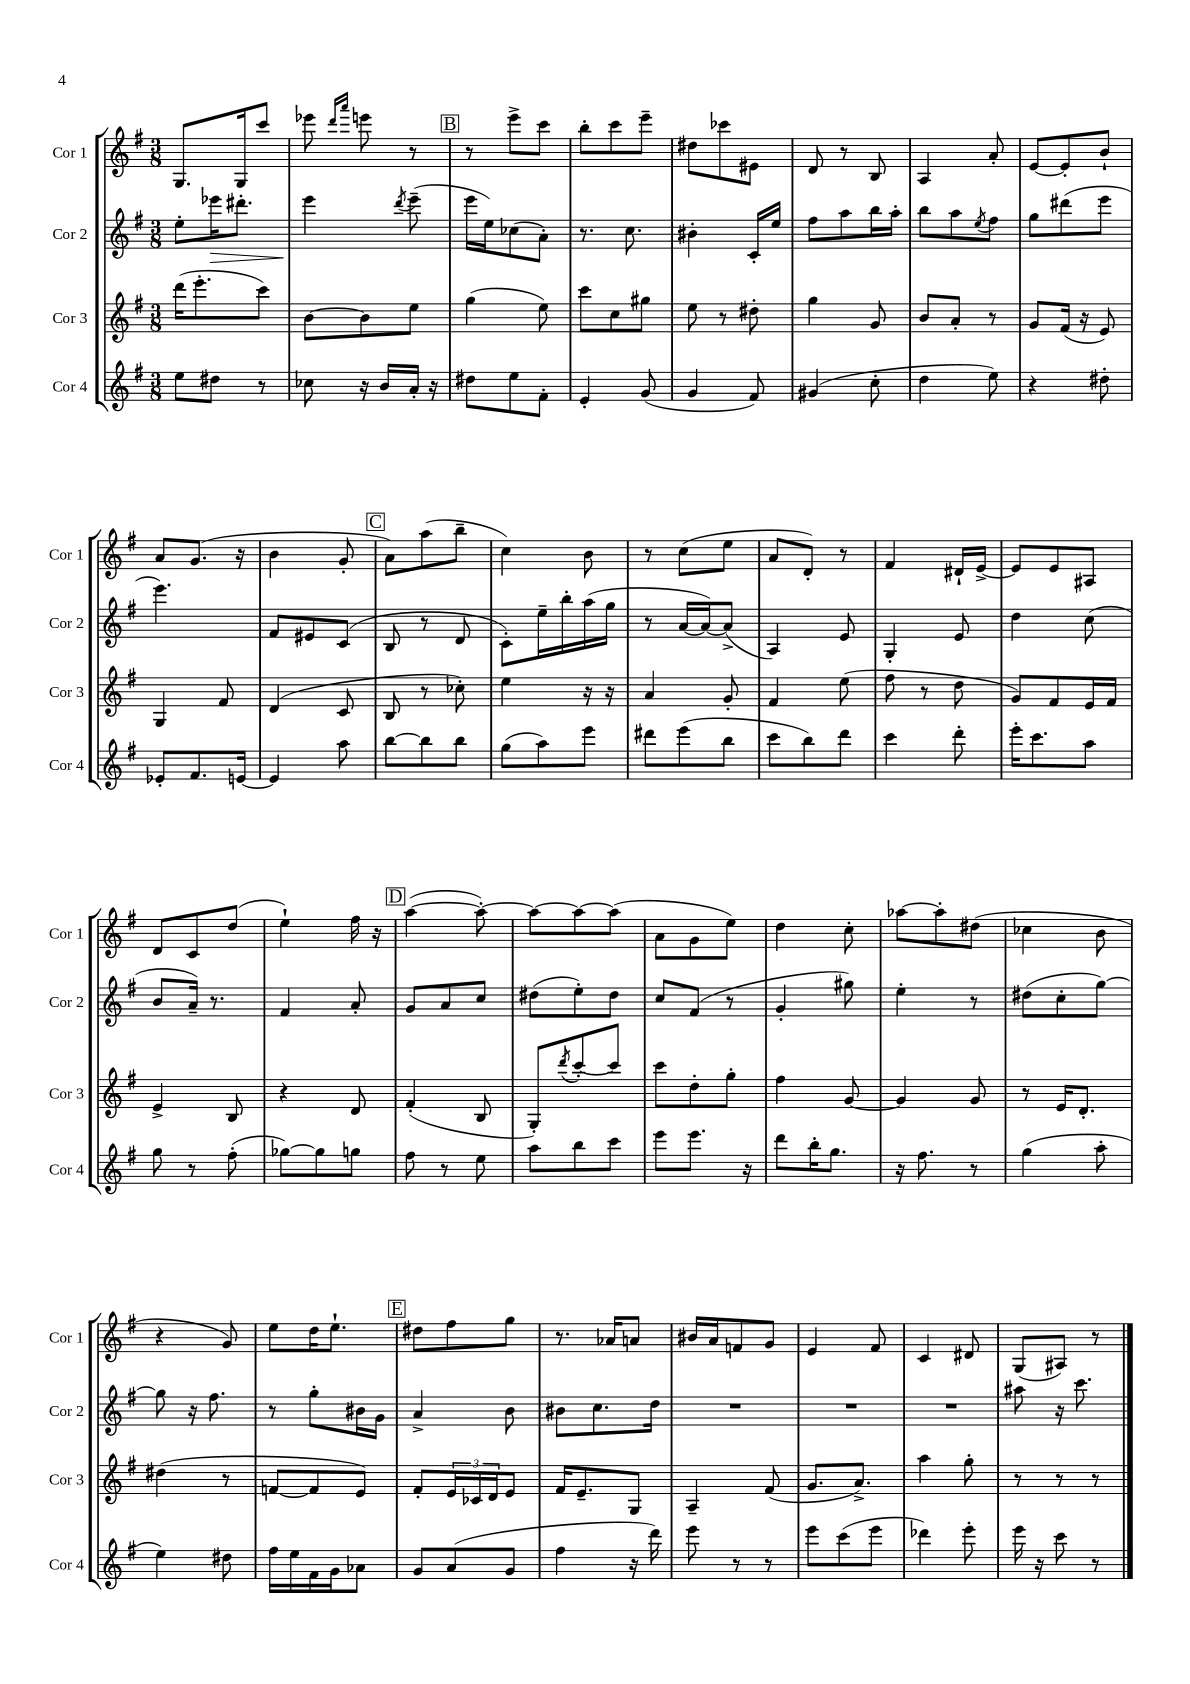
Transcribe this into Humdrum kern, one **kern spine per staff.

**kern	**kern	**kern	**kern
*staff4	*staff3	*staff2	*staff1
*clefG2	*clefG2	*clefG2	*clefG2
*k[f#]	*k[f#]	*k[f#]	*k[f#]
*M3/8	*M3/8	*M3/8	*M3/8
8ee\L	(16ddd\LK	8ee'\L	8.G/L
.	8.eee'\	.	.
8dd#\J	.	16eee-\K	.
.	.	8.ddd#'\J	16G/k
8r	8ccc\J)	.	8ccc/J
=	=	=	=
8cc-\	[8b\L	4eee\	8eee-\
.	.	.	16qqddd/LL
.	.	.	16qqaaa/JJ
16r	8b\]	.	8eee\
16b/LL	.	.	.
.	.	8qddd/	.
16a'/JJ	8ee\J	(8eee~\	8r
16r	.	.	.
=	=	=	=
8dd#\L	(4gg\	16eee\LL	8r
.	.	16ee\J)	.
8ee\	.	(8cc-\	8eee^\L
8f#'\J	8ee\)	8a'\J)	8ccc\J
=	=	=	=
4e'/	8ccc\L	8.r	8bb'\L
.	8cc\	.	8ccc\
.	.	8.cc\	.
(8g/	8gg#\J	.	8eee~\J
=	=	=	=
4g/	8ee\	4b#'\	8dd#\L
.	8r	.	8ccc-\
8f#/)	8dd#'\	16c'/LL	8e#\J
.	.	16ee/JJ	.
=	=	=	=
(4g#/	4gg\	8ff#\L	8d/
.	.	8aa\	8r
8cc'\	8g/	16bb\L	8B/
.	.	16aa'\JJ	.
=	=	=	=
4dd\	8b/L	8bb\L	4A/
.	8a'/J	8aa\	.
.	.	8qee/	.
8ee\)	8r	8ff#\J	8a'/
=	=	=	=
4r	8g/L	8gg\L	[8e/L
.	(16f#/Jk	(8ddd#\	8e'/]
.	16r	.	.
8dd#'\	8e/)	8eee\J	8b`/J
=	=	=	=
8e-'/L	4G/	4.eee\)	8a/L
8.f#/	.	.	(8.g/J
.	8f#/	.	.
[16e/Jk	.	.	16r
=	=	=	=
4e/]	(4d/	8f#/L	4b\
.	.	8e#/	.
8aa\	8c/	(8c/J	8g'/
=	=	=	=
[8bb\L	8B/	8B/	8a\L)
8bb\]	8r	8r	(8aa\
8bb\J	8cc-'\)	8d/	8bb~\J
=	=	=	=
(8gg\L	4ee\	8c'\L)	4cc\)
8aa\)	.	16ee~\L	.
.	.	16bb'\	.
8eee\J	16r	(16aa\	8b\
.	16r	16gg\JJ	.
=	=	=	=
8ddd#\L	4a/	8r	8r
(8eee\	.	[16a/LL	(8cc\L
.	.	16a/_J)	.
8bb\J	8g'/	(8a^/]J	8ee\J
=	=	=	=
8ccc\L	4f#/	4A/)	8a/L
8bb\)	.	.	8d'/J)
8ddd\J	(8ee\	8e/	8r
=	=	=	=
4ccc\	8ff#\	4G'/	4f#/
.	8r	.	.
8ddd'\	8dd\	8e/	16d#`/LL
.	.	.	[16e^/JJ
=	=	=	=
16eee'\LK	8g/L)	4dd\	8e/]L
8.ccc\	.	.	.
.	8f#/	.	8e/
8aa\J	16e/L	(8cc\	8A#/J
.	16f#/JJ	.	.
=	=	=	=
8gg\	4e^/	8b/L	8d/L
8r	.	16a~/Jk)	8c/
.	.	8.r	.
(8ff#'\	8B/	.	(8dd/J
=	=	=	=
[8gg-\L)	4r	4f#/	4ee`\)
8gg-\]	.	.	.
8gg\J	8d/	8a'/	16ff#\
.	.	.	16r
=	=	=	=
8ff#\	(4f#'/	8g/L	([4aa\
8r	.	8a/	.
8ee\	8B/	8cc/J	8aa'\_)
=	=	=	=
8aa\L	8G'/L)	(8dd#\L	8aa\_L
.	8qddd/	.	.
8bb\	[8ccc'/	8ee'\)	8aa\_
8ccc\J	8ccc/]J	8dd#\J	(8aa\]J
=	=	=	=
8eee\L	8ccc\L	8cc/L	8a\L
8.eee\J	8dd'\	(8f#/J	8g\
.	8gg'\J	8r	8ee\J)
16r	.	.	.
=	=	=	=
8ddd\L	4ff#\	4g'/	4dd\
16bb'\K	.	.	.
8.gg\J	.	.	.
.	[8g/	8gg#\)	8cc'\
=	=	=	=
16r	4g/]	4ee'\	[8aa-\L
8.ff#\	.	.	.
.	.	.	8aa-'\]
8r	8g/	8r	(8dd#\J
=	=	=	=
(4gg\	8r	(8dd#\L	4cc-\
.	16e/LK	8cc'\	.
.	8.d'/J	.	.
8aa'\	.	[8gg\J)	8b\
=	=	=	=
4ee\)	(4dd#\	8gg\]	4r
.	.	16r	.
.	.	8.ff#\	.
8dd#\	8r	.	8g/)
=	=	=	=
16ff#\LL	[8f/L	8r	8ee\L
16ee\	.	.	.
16f#\	8f/]	8gg'\L	16dd\K
16g\J	.	.	8.ee`\J
8a-\J	8e/J)	16b#\L	.
.	.	16g\JJ	.
=	=	=	=
8g/L	8f#'/L	4a^/	8dd#\L
(8a/	24e/L	.	8ff#\
.	24c-/	.	.
.	24d/J	.	.
8g/J	8e/J	8b\	8gg\J
=	=	=	=
4ff#\	16f#/LK	8b#\L	8.r
.	8.e~/	.	.
.	.	8.cc\	.
.	.	.	16a-/LK
16r	8G/J	.	8a/J
16ddd\)	.	16dd\Jk	.
=	=	=	=
8eee\	4A~/	4.r	16b#/LL
.	.	.	16a/J
8r	.	.	8f/
8r	(8f#/	.	8g/J
=	=	=	=
8eee\L	8.g/L	4.r	4e/
(8ccc\	.	.	.
.	8.a^/J)	.	.
8eee\J	.	.	8f#/
=	=	=	=
4ddd-\)	4aa\	4.r	4c/
8eee'\	8gg'\	.	8d#/
=	=	=	=
16eee\	8r	8aa#\	(8G/L
16r	.	.	.
8ccc\	8r	16r	8A#/J)
.	.	8.ccc\	.
8r	8r	.	8r
==	==	==	==
*-	*-	*-	*-
